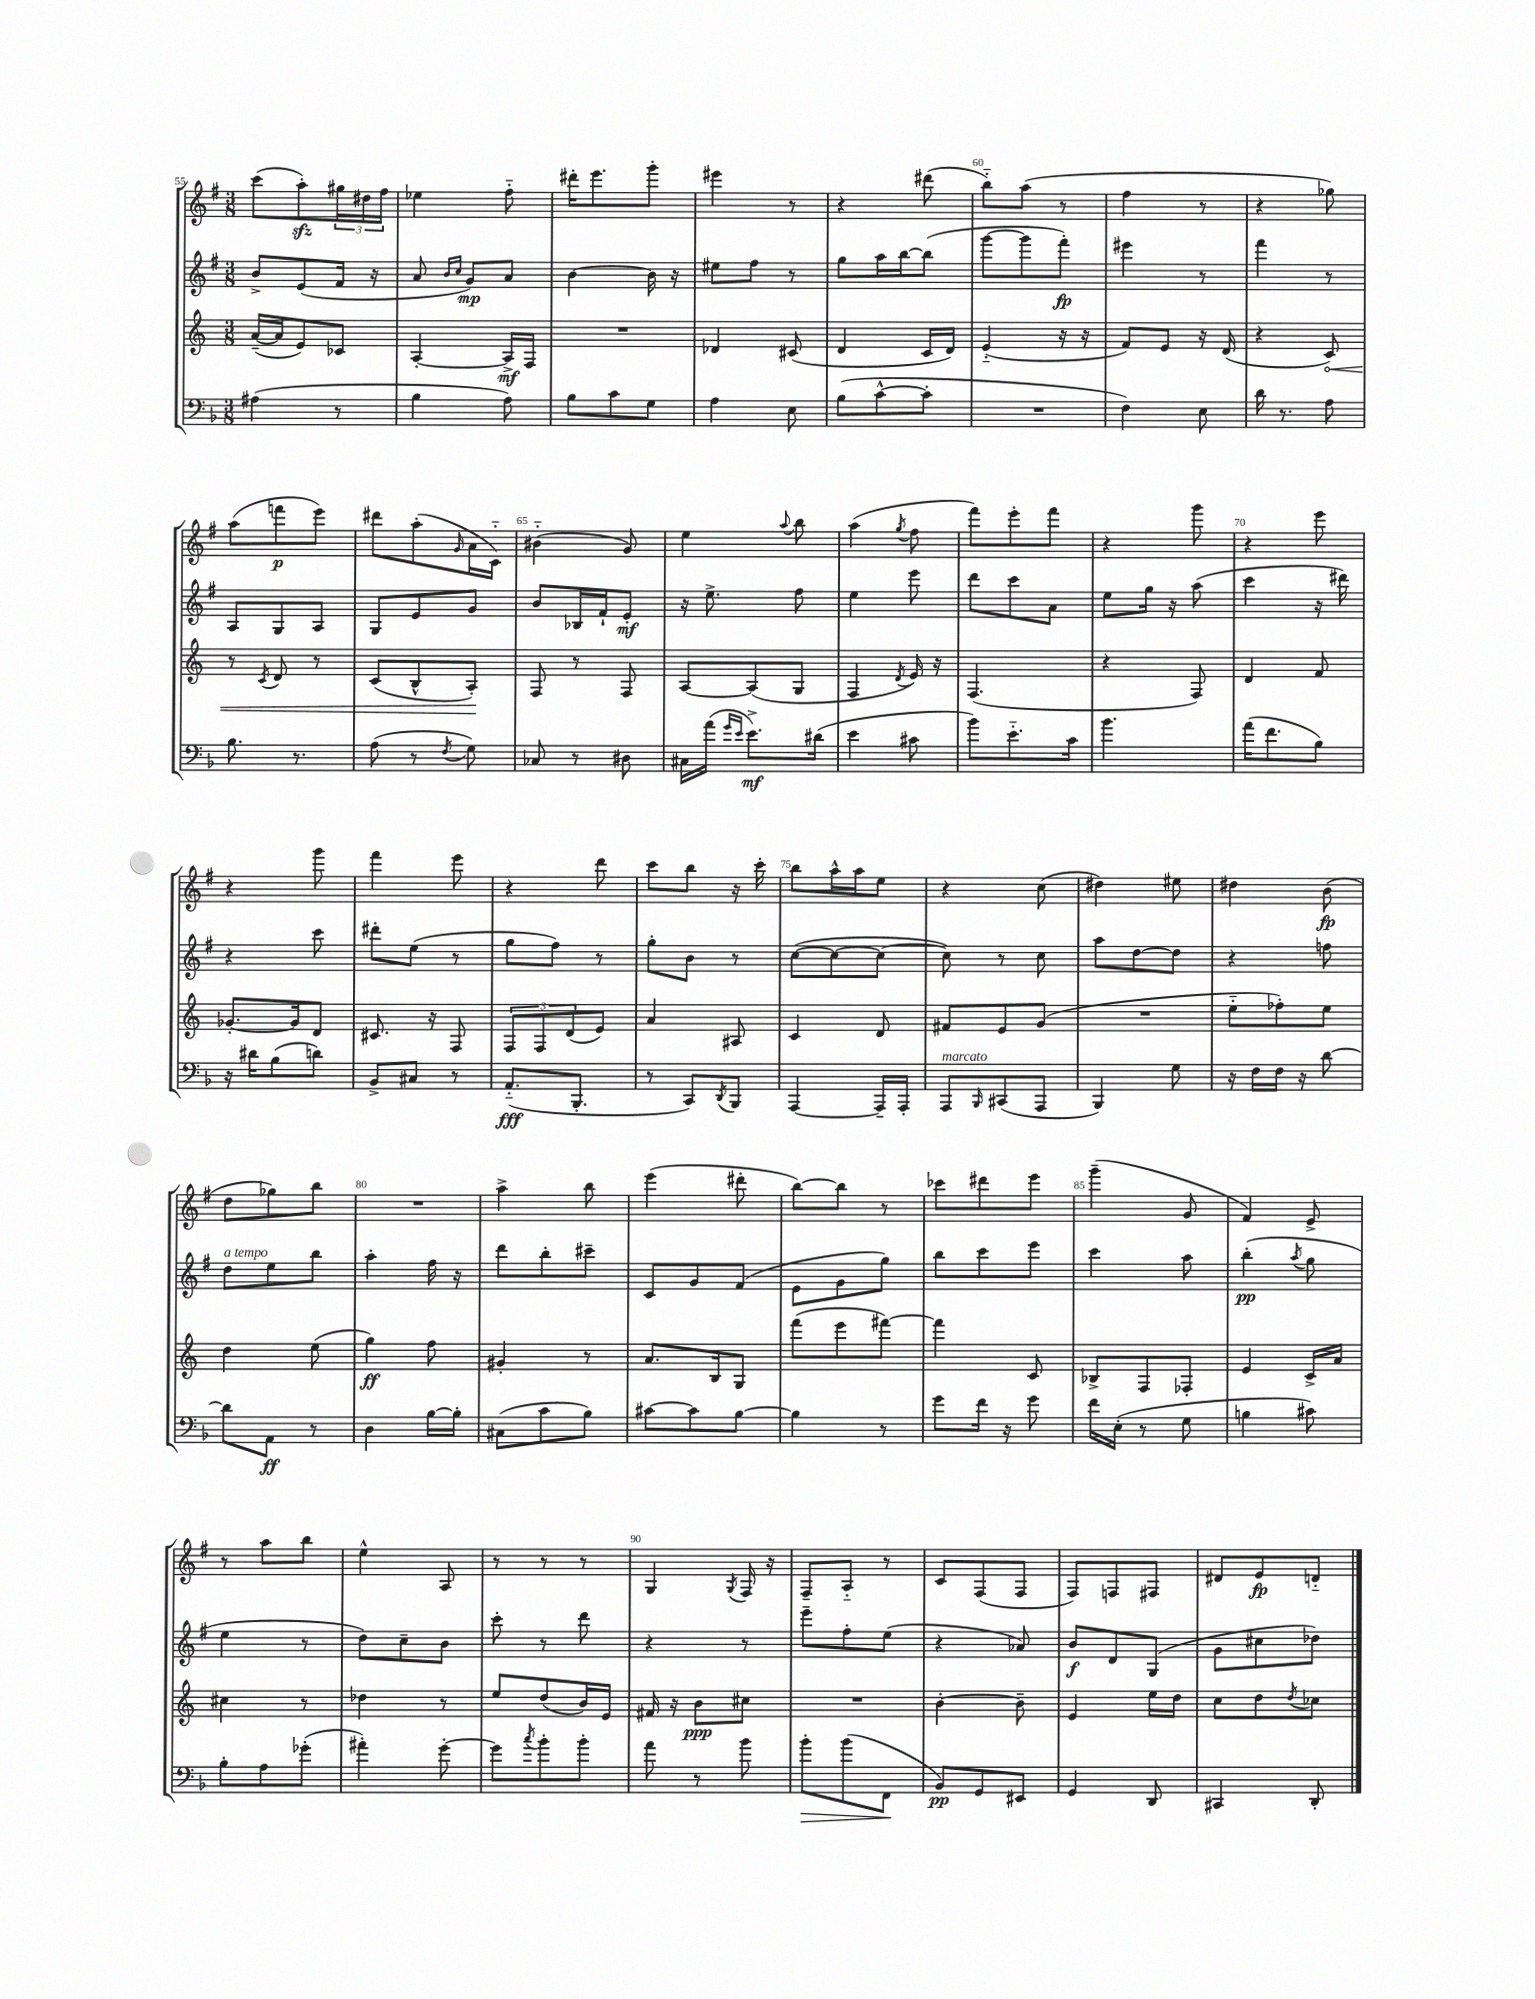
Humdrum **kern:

**kern	**kern	**kern	**kern
*staff4	*staff3	*staff2	*staff1
*clefF4	*clefG2	*clefG2	*clefG2
*k[b-]	*k[]	*k[f#]	*k[f#]
*M3/8	*M3/8	*M3/8	*M3/8
(4A#	([16a~	8b^	(8ccc
.	16a]	.	.
.	8e)	(8e	8aa')
8r	8c-	16f#	24gg#
.	.	.	24dd#
.	.	16r	.
.	.	.	24ff#
=	=	=	=
4B-	[4A'	8a	4ee-
.	.	16qqb	.
.	.	16qqcc	.
.	.	8g)	.
8A)	16A^]	8a	8ff#'~
.	16F	.	.
=	=	=	=
8B-	4.r	[4b	16ddd#'
.	.	.	8.eee
8c	.	.	.
8G	.	16b]	8ggg'
.	.	16r	.
=	=	=	=
4A	4d-	8ee#	4eee#
.	.	8ff#	.
8E	(8c#	8r	8r
=	=	=	=
(8B-	4d	8gg	4r
[8c^^	.	16aa	.
.	.	[16bb	.
8c']	16c	(8bb]	(8ddd#
.	16d)	.	.
=	=	=	=
4.r	(4e'~	[8ggg	8bb'~)
.	.	8ggg]	(8aa
.	16r	8fff#')	8r
.	16r	.	.
=	=	=	=
4F)	8f)	4eee#	4ff#
.	8e	.	.
8E	16r	8r	8r
.	(16d	.	.
=	=	=	=
16d	4r	4fff#	4r
8.r	.	.	.
8A	8c)	8r	8gg-)
=	=	=	=
8.B-	8r	8A	(8aa
.	8qc	.	.
.	8d	8G	8fff
8.r	.	.	.
.	8r	8A	8eee)
=	=	=	=
(8A	(8c	8G	8ddd#
8r	8B^^	8e	(8aa'
8qF	.	.	16qqg
8G)	8A')	8g	16a
.	.	.	16c'~)
=	=	=	=
8C-	8F	8b	(4b#'~
8r	8r	16B-	.
.	.	16f#`	.
8D#	8F	8e'	8g)
=	=	=	=
16C#	[8A	16r	4ee
(16a	.	8.ee^	.
16qqg	.	.	.
16qqe	.	.	.
8.e^)	(8A]	.	.
.	.	.	8qqaa
.	8G	8ff#	8bb
(16d#	.	.	.
=	=	=	=
4e	4F	4ee	(4aa
.	8qd	.	8qgg
8c#	16e)	8eee	8ff#
.	16r	.	.
=	=	=	=
8b-)	(4.F	8ddd	8fff#)
8.e'~	.	8ccc	8eee'
.	.	8a	8fff#
16c	.	.	.
=	=	=	=
4.b-	4r	8ee	4r
.	.	16gg	.
.	.	16r	.
.	8F)	(8aa	8ggg
=	=	=	=
(16a	4d	4ccc	4r
8.f	.	.	.
8B-)	8f	16r	8eee
.	.	16ddd#)	.
=	=	=	=
16r	[8.g-'	4r	4r
16d#	.	.	.
(8B-	.	.	.
.	16g-]	.	.
8d)	8d	8ccc	8ggg
=	=	=	=
8BB-^	8.c#	8ddd#'	4fff#
8C#	.	(8ee	.
.	16r	.	.
8r	8F	8r	8eee
=	=	=	=
(8.AA'~	12F	8gg	4r
.	12F	.	.
.	.	8ff#)	.
.	(12d	.	.
8.BBB-'	.	.	.
.	8e)	8r	8ddd
=	=	=	=
8r	4a	8gg'	8ccc
8CC)	.	8b	8bb
8qDD	.	.	.
8BBB-	8A#	8r	16r
.	.	.	16ccc'
=	=	=	=
[4AAA	4c	([8cc	8bb
.	.	8cc_	16aa^^
.	.	.	16aa
16AAA~]	8d	8cc_	8ee
16AAA'	.	.	.
=	=	=	=
8AAA	8f#	8cc])	4r
16qqBBB-	.	.	.
(8CC#	8e	8r	.
8AAA	(8g	8cc	(8cc
=	=	=	=
4BBB-)	4.r	8aa	4dd#)
.	.	[8dd	.
8G	.	8dd]	8ee#
=	=	=	=
16r	8ee'~	4r	4dd#
16F	.	.	.
16F	8ff-')	.	.
16r	.	.	.
[8d	8ee	8ff	(8b
=	=	=	=
8d]	4dd	8dd	8dd
8AA	.	8ee	8gg-)
8r	(8ee	8bb	8bb
=	=	=	=
4D	4gg)	4aa'	4.r
[16B-	8ff	16ff#	.
16B-']	.	16r	.
=	=	=	=
(8C#	4g#'	8ddd	4aa^
8c	.	8bb'	.
8B-)	8r	8ccc#~	8bb
=	=	=	=
[8c#	8.a	8c	(4eee
8c#]	.	8g	.
.	16B	.	.
[8B-	8G	(8f#	8ddd#'
=	=	=	=
4B-]	(8fff	8e	[8bb)
.	8eee	8g	8bb]
8r	[8fff#)	8gg)	8r
=	=	=	=
8g	4fff#]	8bb	8ccc-
16f	.	8ccc	8ddd#
16r	.	.	.
8g	8c	8eee	8eee
=	=	=	=
16f	8B-^	4ccc	(4ggg~
(16E'	.	.	.
8r	8F	.	.
8G	8F-'	8aa	8g
=	=	=	=
4B	4e	(4bb'	4f#)
.	.	8qaa	.
8c#)	16c^	8gg	8e^
.	16a	.	.
=	=	=	=
8B-'	4cc#	4ee	8r
8A	.	.	8aa
(8g-'	8r	8r	8bb
=	=	=	=
4a#')	4dd-	8dd)	4ee^^
.	.	8cc~	.
[8g'	8r	8b	8A
=	=	=	=
8g]	8ee	8ccc'	8r
8qcc	.	.	.
8b-'	(8dd	8r	8r
8b-'	16b)	8ddd	8r
.	16e	.	.
=	=	=	=
8a	16f#	4r	4G
.	16r	.	.
8r	8b	.	.
.	.	.	8qG
8b-	8cc#	8r	16F#
.	.	.	16r
=	=	=	=
8b-'	4.r	8eee~	8F#~
(8b-	.	8ff#'	8A'~
8FF	.	(8ee	8r
=	=	=	=
8BB-)	[4b'	4r	8c
8GG	.	.	(8F#
8EE#	8b~]	8a-)	8F#
=	=	=	=
4GG	4e	8b	8F#)
.	.	8d	8F
8DD	16ee	(8G	8F#
.	16dd	.	.
=	=	=	=
4CC#	8cc	8g	8d#
.	8dd	8cc#	8e
.	8qdd	.	.
8DD'	8cc-	8dd-)	8d'~
==	==	==	==
*-	*-	*-	*-
